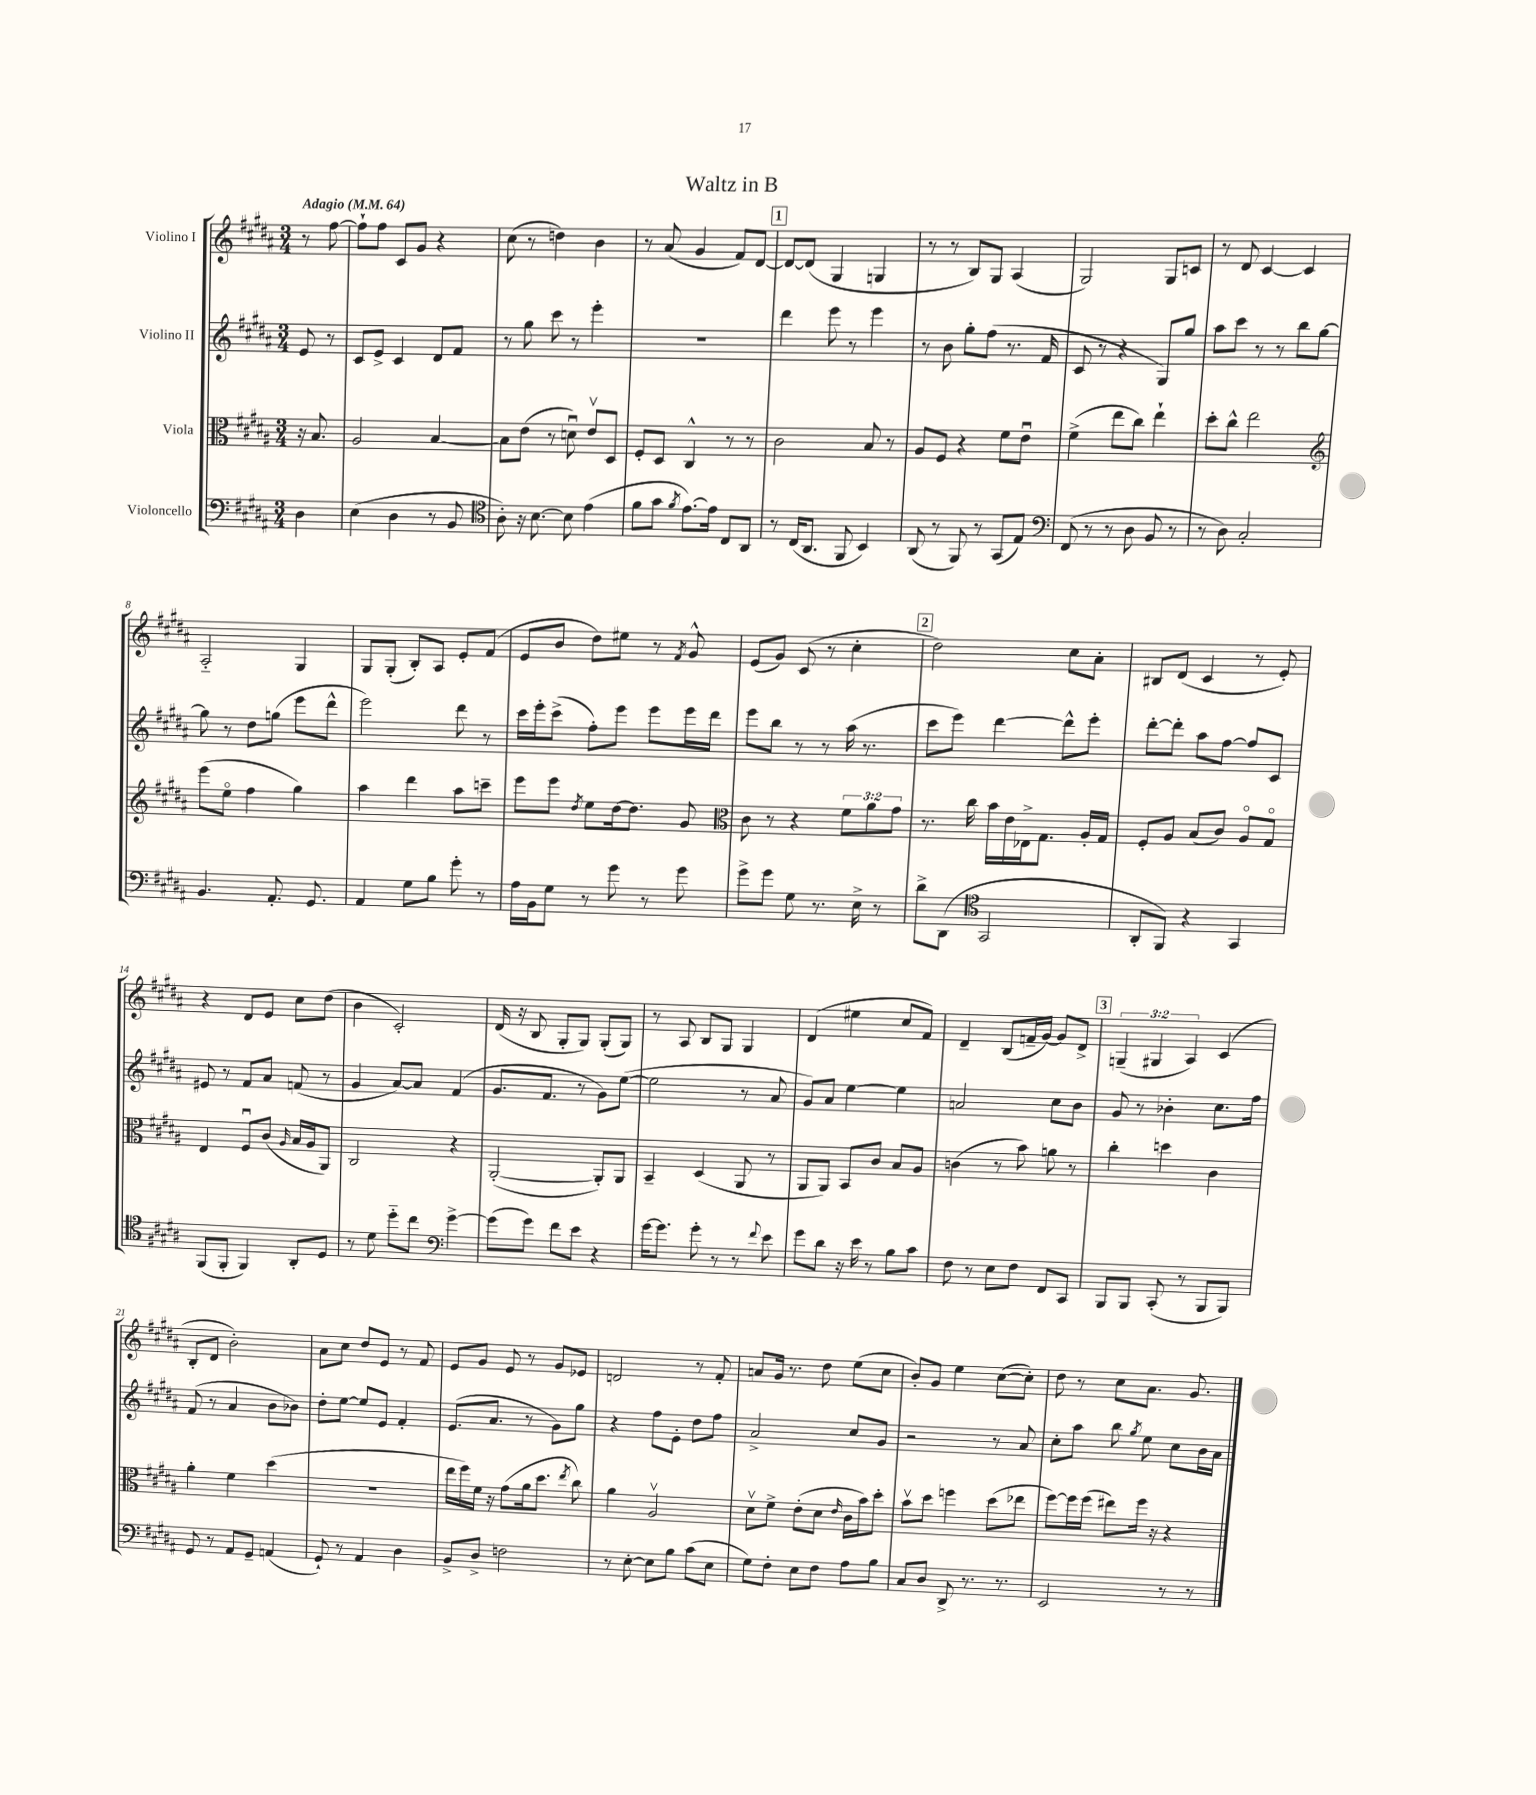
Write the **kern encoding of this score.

**kern	**kern	**kern	**kern
*part4	*part3	*part2	*part1
*staff4	*staff3	*staff2	*staff1
*I"Violoncello	*I"Viola	*I"Violino II	*I"Violino I
*clefF4	*clefC3	*clefG2	*clefG2
*k[f#c#g#d#a#]	*k[f#c#g#d#a#]	*k[f#c#g#d#a#]	*k[f#c#g#d#a#]
*M3/4	*M3/4	*M3/4	*M3/4
*MM64	*MM64	*MM64	*MM64
=	=	=	=
!	!	!	!LO:TX:a:B:t=Adagio
4D#\	16r	8e/	8r
.	8.B/	.	.
.	.	8r	[8ff#\
=1	=1	=1	=1
(4E\	2A#/	8c#/L	8ff#`\L]
.	.	8e^/J	8ff#\J
4D#\	.	4c#/	8c#/L
.	.	.	8g#/J
8r	[4B/	8d#/L	4r
8BB/	.	8f#/J	.
=2	=2	=2	=2
*clefC4	*	*	*
8A#'\)	8B\L]	8r	(8cc#\
16r	(8e\J	8gg#\	8r
[8.B\	.	.	.
.	8r	8ccc#\	4ddn\)
8B\]	8dnu\)	8r	.
(4e\	8ev/L	4eee'\	4b\
.	8D#/J	.	.
=3	=3	=3	=3
8f#\L	8F#'/L	2.r	8r
8g#\J	8D#/J	.	(8a#/
8qf#/	.	.	.
[8.e\L)	4C#^^/	.	4g#/
16e\Jk]	.	.	.
8C#/L	8r	.	8f#/L)
8AA#/J	8r	.	[8d#/J
!!LO:REH:place=s1:t=1
=4	=4	=4	=4
8r	2c#\	4ddd#\	8d#/L_
(16C#/KL	.	.	(8d#/J]
8.AA#/J	.	.	.
.	.	8eee\	4G#/
8FF#/	.	8r	.
4BB/)	8B/	4eee\	4Gn/
.	8r	.	.
=5	=5	=5	=5
(8AA#/	8A#/L	8r	8r
8r	8F#/J	8b\	8r
8FF#/)	4r	8gg#'\L	8B/L)
8r	.	(8ff#\J	8G#/J
(8GG#/L	8f#\L	8.r	(4A#/
8E/J)	8eu\J	.	.
.	.	16f#/	.
=6	=6	=6	=6
*clefF4	*	*	*
(8FF#/	(4f#^\	8c#/	2G#/)
8r	.	8r	.
8r	8ee\L	4r	.
8D#\	8cc#\J)	.	.
8BB/	4ee`\	8G#/L)	8G#/L
8r	.	8gg#/J	8cn/J
=7	=7	=7	=7
8r	8dd#'\L	8aa#\L	8r
8D#\)	8cc#^^\J	8ccc#\J	8d#/
2C#'/	2ee\	8r	[4c#/
.	.	8r	.
.	.	8bb\L	4c#/]
.	.	[8gg#\J	.
!!LO:LB:g=z
=8	=8	=8	=8
*	*clefG2	*	*
4.BB/	(8eee\L	8gg#\]	2A#/
.	8ee\J	8r	.
.	4ff#\	8dd#\L	.
8.AA#'/	.	(8ggn\J	.
.	4gg#\)	8eee\L	4G#/
8.GG#/	.	.	.
.	.	8ddd#^^\J	.
=9	=9	=9	=9
4AA#/	4aa#\	2eee\)	8G#/L
.	.	.	(8G#'/J
8G#\L	4ddd#\	.	8B'/L)
8B\J	.	.	8A#/J
8g#'\	8aa#\L	8ddd#\	8e'/L
8r	8cccn~\J	8r	(8f#/J
=10	=10	=10	=10
16A#\LL	8eee\L	16ccc#\LL	8e/L
16BB\J	.	16eee'\J	.
8G#\J	8eee\J	(8ccc#^\J	8b/J
.	8qdd#/	.	.
8r	8ee\L	8ff#'\L)	8dd#\L)
8g#\	[16dd#\k	8eee\J	8ee#X\J
.	8.dd#\J]	.	.
8r	.	8eee\L	8r
.	.	.	8qf#/
8g#\	8g#/	16eee\L	8g#^^/
.	.	16ddd#\JJ	.
=11	=11	=11	=11
*	*clefC3	*	*
8g#^\L	8c#\	8eee\L	(8e/L
8g#\J	8r	8bb\J	8g#/J)
8G#\	4r	8r	(8c#/
8.r	.	8r	8r
.	12f#\L	(16aa#\	4cc#'\
16E^\	.	8.r	.
.	12a#\	.	.
8r	.	.	.
.	12g#\J	.	.
!!LO:REH:place=s1:t=2
=12	=12	=12	=12
8d#^\L	8.r	8ccc#\L	2dd#\)
(8DD#\J	.	8eee\J)	.
.	16cc#\	.	.
*clefC4	*	*	*
2GG#/	16b\LL	[4ddd#\	.
.	16e\	.	.
.	16E-X^\J	.	.
.	8.G#\J	.	.
.	.	8ddd#^^\L]	8cc#\L
.	16A#'/LL	8eee'\J	8a#'\J
.	16G#/JJ	.	.
=13	=13	=13	=13
8AA#'/L	8F#'/L	[8ddd#'\L	8B#X/L
8FF#/J)	8A#/J	8ddd#'\J]	(8d#/J
4r	(8B/L	8aa#\L	4c#/
.	8c#/J)	[8ff#\J	.
4GG#/	8A#/L	8ff#/L]	8r
.	8G#/J	8c#/J	8e'/)
!!LO:LB:g=z
=14	=14	=14	=14
(8FF#/L	4E/	8e#X/	4r
8FF#'/J	.	8r	.
4FF#/)	8F#u/L	8f#/L	8d#/L
.	(8c#/J	8a#/J	8e/J
.	16qqA#/	.	.
8AA#'/L	16B/LL	(8fn/	8cc#\L
.	16A#/J	.	.
8D#/J	8AA#/J)	8r	(8dd#\J
=15	=15	=15	=15
8r	2C#/	4g#/	4b\
8d#\	.	.	.
8dd#\L	.	[8a#/L)	2c#'/)
8cc#\J	.	8a#/J]	.
*clefF4	*	*	*
[4g#^\	4r	(4f#/	.
=16	=16	=16	=16
(8g#\L]	([2AA#'/	8.g#/L	(16d#/
.	.	.	16r
8g#\J)	.	.	8B/
.	.	8.f#/J	.
8f#\L	.	.	8G#'/L
8e\J	.	8r	8G#/J)
4r	8AA#'/L])	8g#\L)	(8G#'/L
.	8AA#/J	([8ee\J	8G#/J)
=17	=17	=17	=17
[16g#\KL	4BB~/	2ee\]	8r
8.g#\J]	.	.	.
.	.	.	8A#/
8g#'\	(4D#/	.	8B/L
8r	.	.	8G#/J
8r	8AA#/	8r	4G#/
8qqf#/	.	.	.
8e\	8r	8a#/	.
=18	=18	=18	=18
8g#\L	8AA#/L	8g#/L)	(4d#/
8d#\J	8AA#/J)	8a#/J	.
16r	8BB/L	[4ee\	4ee#X\
16e\	.	.	.
8r	8c#/J	.	.
8B\L	8B/L	4ee\]	8cc#/L
8c#\J	8A#/J	.	8f#/J)
=19	=19	=19	=19
8F#\	(4cn\	2an/	4d#~/
8r	.	.	.
8E\L	8r	.	(8B/L
8F#\J	8b\)	.	16fn~/L
.	.	.	[16g#/JJ)
8FF#/L	8an\	8cc#\L	8g#/L]
8CC#/J	8r	8b\J	8d#^/J
!!LO:REH:place=s1:t=3
=20	=20	=20	=20
8BBB/L	4cc#'\	8g#/	(6Gn~/
8BBB/J	.	8r	.
.	.	.	6G#X/
(8CC#'/	4ddn\	4b-X'\	.
.	.	.	6A#/)
8r	.	.	.
8BBB/L	4c#\	8.cc#\L	(4c#/
8BBB/J)	.	.	.
.	.	16ff#\Jk	.
!!LO:LB:g=z
=21	=21	=21	=21
8GG#/	4a#'\	(8f#/	8B'/L
8r	.	8r	8d#/J
8AA#/L	4f#\	4a#/	2b'\)
8GG#~/J	.	.	.
(4AAn/	(4dd#\	8b\L	.
.	.	8b-X\J)	.
=22	=22	=22	=22
8GG#`/)	2.r	8dd#'\L	8a#\L
8r	.	[8ee\J	8cc#\J
4AA#/	.	8ee/L]	8dd#/L
.	.	8e/J	8e/J
4D#\	.	4f#'/	8r
.	.	.	8f#/
=23	=23	=23	=23
8BB^/L	16ee\LL	(8.e/L	8e/L
.	16ff#\)	.	.
8D#^/J	16f#\JJ	.	8g#/J
.	16r	8.a#/J	.
2Fn\	(8g#\L	.	8e/
.	16a#\k	8r	8r
.	8.dd#\J	.	.
.	.	8g#\L)	8g#/L
.	8qee/	.	.
.	8cc#\)	8gg#\J	8e-X/J
=24	=24	=24	=24
8r	4a#\	4r	2dn/
[8E'\	.	.	.
8E\L]	2A#v/	8ff#\L	.
8B\J	.	8e'\J	.
(8c#\L	.	8dd#\L	8r
8E\J	.	8ff#\J	8f#'/
=25	=25	=25	=25
8G#\L)	8d#v\L	2a#^/	8an/L
8F#'\J	8f#^\J	.	16g#/Jk
.	.	.	8.r
8E\L	(8e'\L	.	.
8F#\J	8d#\J	.	8dd#\
.	16qqe/	.	.
8A#\L	16c#\LL	8cc#/L	(8ee\L
.	16b\J)	.	.
8B\J	8dd#'\J	8g#/J	8cc#\J
=26	=26	=26	=26
8C#/L	8bv\L	2r	8b'/L)
8D#/J	8dd#\J	.	8g#/J
8DD#^/	4ffn\	.	4ee\
8.r	.	.	.
.	(8dd#\L	8r	([8cc#\L
8.r	.	.	.
.	8ee-X\J	8a#/	8cc#'\J])
=27	=27	=27	=27
2EE/	[8ff#\L)	8cc#'\L	8dd#\
.	16ff#\L]	8aa#\J	8r
.	(16ff#\JJ	.	.
.	8ee#X\L)	8bb\	8cc#\L
.	.	8qgg#/	.
.	16ff#\Jk	8ee\	8.a#\J
.	16r	.	.
8r	4r	8cc#\L	.
.	.	.	8.g#/
8r	.	16b\L	.
.	.	16a#\JJ	.
==	==	==	==
*-	*-	*-	*-
